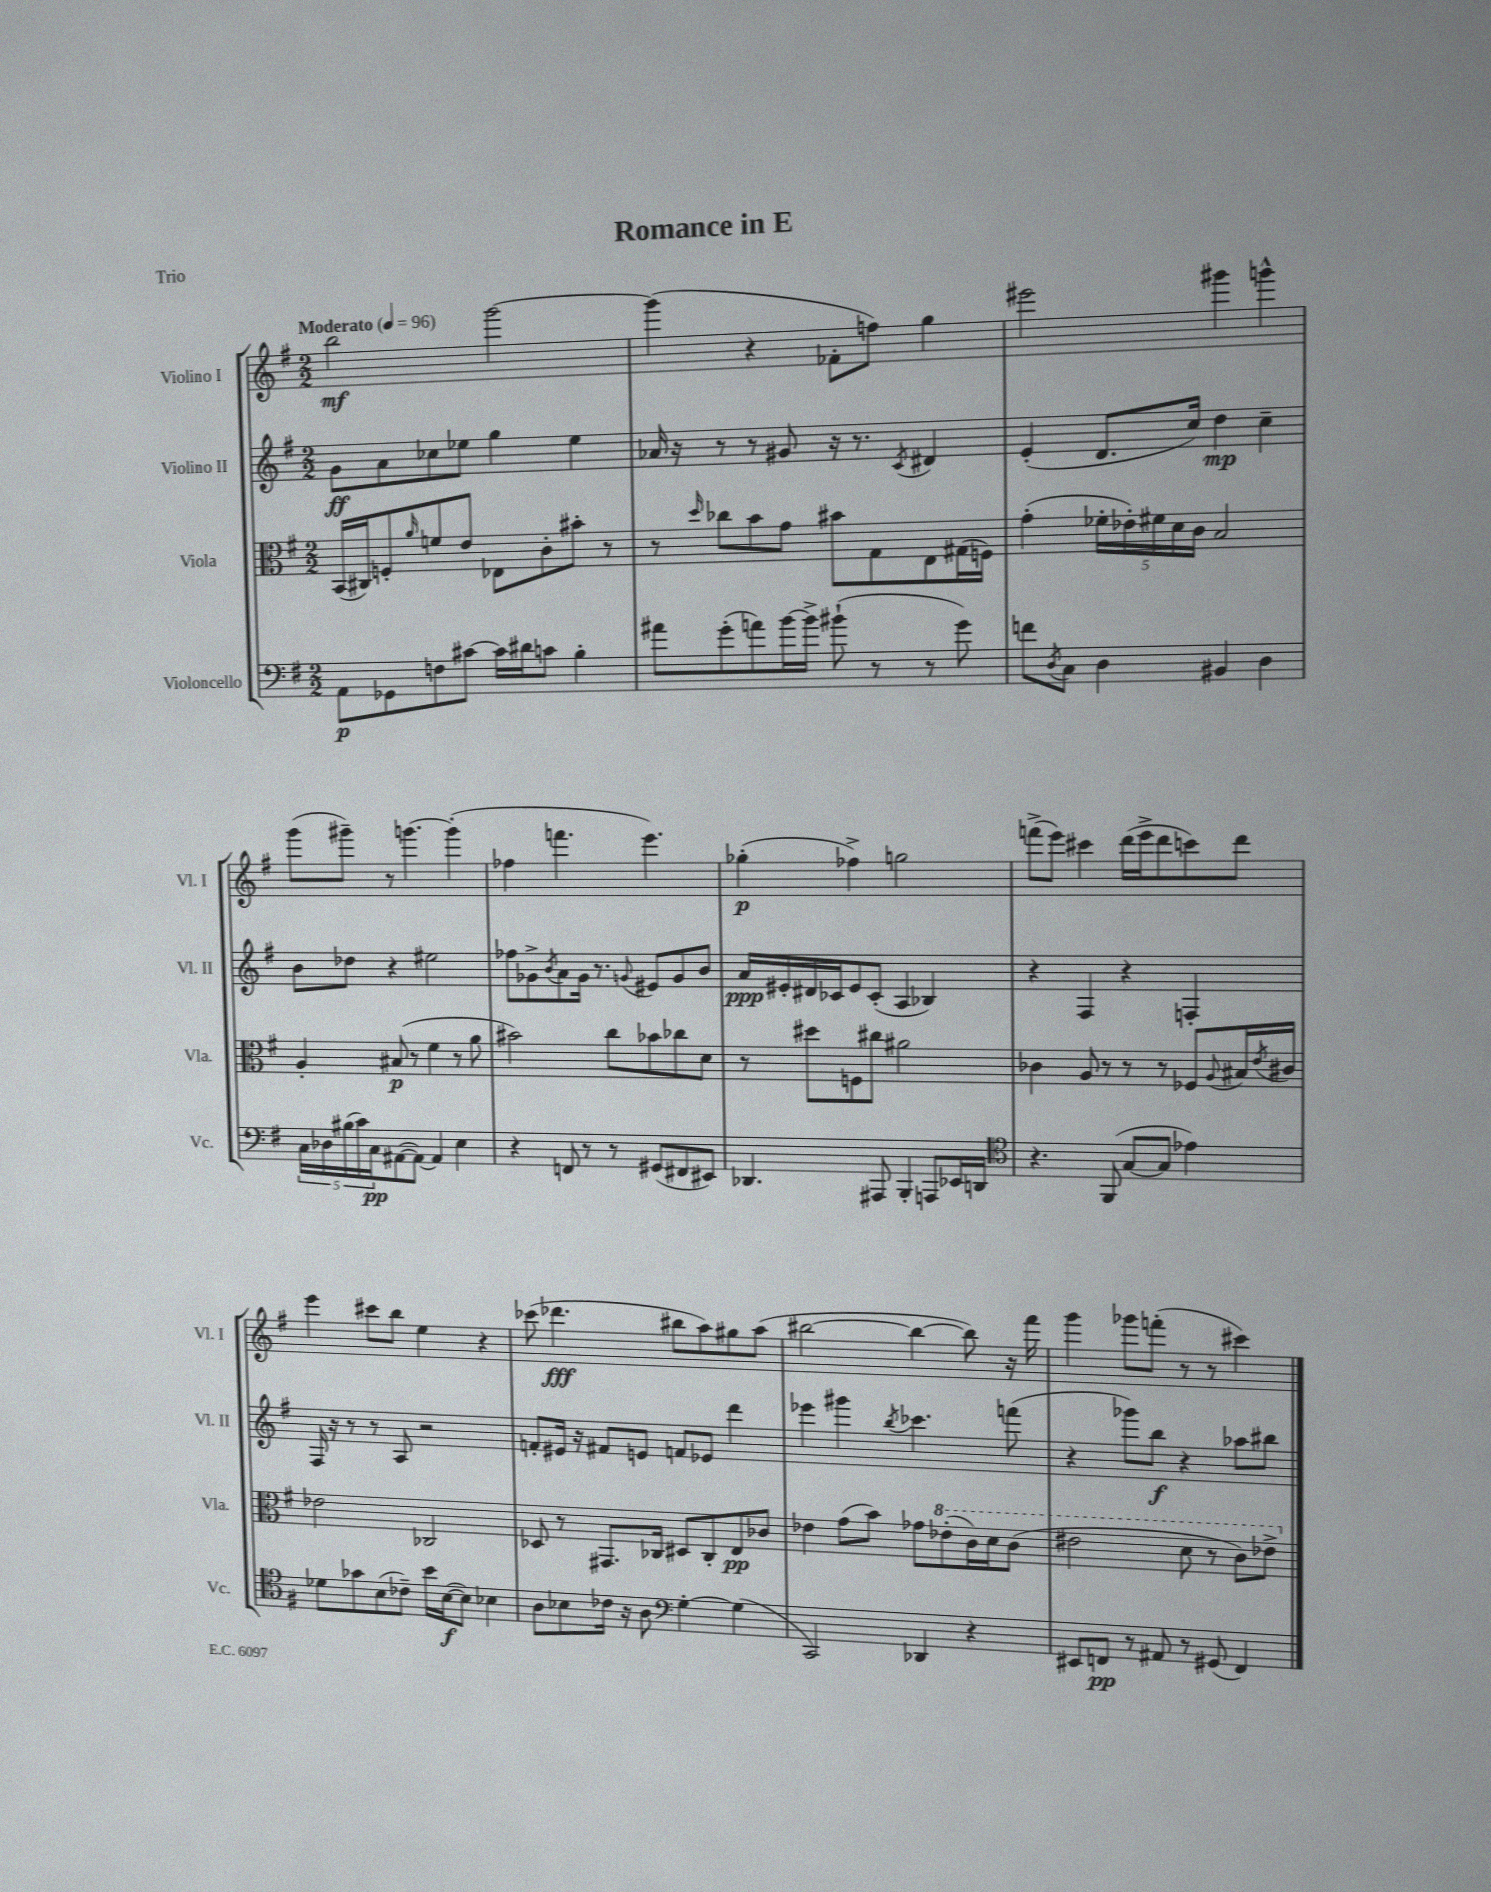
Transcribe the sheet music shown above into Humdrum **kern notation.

**kern	**kern	**kern	**kern
*staff4	*staff3	*staff2	*staff1
*clefF4	*clefC3	*clefG2	*clefG2
*k[f#]	*k[f#]	*k[f#]	*k[f#]
*M2/2	*M2/2	*M2/2	*M2/2
*MM96	*MM96	*MM96	*MM96
8AA	(16BB	8g	2bb
.	16C#)	.	.
8GG-	8F'	8a	.
.	16qqa	.	.
8F	8f	8cc-	.
[8c#	8e	8ee-	.
16c#]	8E-	4gg	[2ggg
16d#	.	.	.
8c	8c'	.	.
4B'	8b#'	4ee-	.
.	8r	.	.
=	=	=	=
8a#	8r	16a-	(4ggg]
.	.	16r	.
.	16qqdd	.	.
(8g'	8cc-	8r	.
8a)	8b	8r	4r
[16b	8g	8g#	.
16b^]	.	.	.
(8b#`	8b#	16r	8f-'
.	.	8.r	.
8r	8G	.	8ff)
.	.	8qc	.
8r	8E	4d#	4gg
8g)	(16G#	.	.
.	16F)	.	.
=	=	=	=
8f	(4g'	(4e'	2eee#
8qD	.	.	.
8C	.	.	.
4D	20f-'	8.d	.
.	20e-')	.	.
.	20f#	.	.
.	20d	.	.
.	.	16cc)	.
.	20c	.	.
4BB#	2B	4dd	4ggg#
4D	.	4cc~	4ggg^^
=	=	=	=
20C	4A'	8b	(8ggg
20D-	.	.	.
(20B#	.	.	.
.	.	8dd-	8ggg#~)
20c)	.	.	.
20C	.	.	.
([8AA#	(8B#	4r	8r
8AA#_)	8r	.	[4.ggg
4AA#]	4f#	2ee#	.
4E	8r	.	(4ggg']
.	8a	.	.
=	=	=	=
4r	2b#)	8ff-	4ff-
.	.	8g-^	.
.	.	8qb	.
8FF	.	8a	4.fff
8r	.	16g-	.
.	.	8.r	.
8r	8cc	.	.
.	.	8qqg	.
(8GG#	8b-	8e#	4.eee)
8FF#	8cc-	8g	.
8EE#)	8d	8b	.
=	=	=	=
4.DD-	8r	16a	(4gg-'
.	.	16e#'	.
.	8dd#	16d#	.
.	.	16c-	.
.	8F	8e#	4ff-^)
8AAA#	8cc#	(8c-'	.
4BBB'	2a#	4A	2gg
8AAA	.	4B-)	.
16EE-	.	.	.
16DD	.	.	.
=	=	=	=
*clefC4	*	*	*
4.r	4c-	4r	(8fff^
.	.	.	8eee)
.	8A	4F#	4ccc#
(8FF#	8r	.	.
[8G	8r	4r	(16ddd
.	.	.	16eee^
8G]	8r	.	8ddd
4e-)	8F-	4F'	8ccc)
.	8qqA	.	.
.	16B#	.	8ddd
.	8qe	.	.
.	16c#	.	.
=	=	=	=
8d-	2e-	16F#	4eee
.	.	16r	.
8g-	.	8r	.
(8B	.	8r	8ccc#
8c-~)	.	8A	8bb
16b	2C-	2r	4ee
([16B	.	.	.
8B])	.	.	.
4B-	.	.	4r
=	=	=	=
8A	8D-	8f'	(8ccc-
8B-	8r	16e#	4.ddd-
.	.	16r	.
16c-	8.GG#	8f#	.
16r	.	.	.
8A	.	8e	.
.	16C-	.	.
*clefF4	*	*	*
[4G'	8D#	8f	8bb#
.	8C-'	8e-	8aa)
(4G]	8E	4ddd	8gg#
.	8c-	.	(8aa
=	=	=	=
2CC)	4e-	4eee-	[2bb#
.	(8g	4ggg#	.
.	8b)	.	.
.	.	8qbb	.
4DD-	8g-	4.ccc-	4bb#_
.	(8ee-'	.	.
4r	16cc)	.	8bb#])
.	16dd	.	.
.	(8cc	(8fff	16r
.	.	.	16fff#
=	=	=	=
8EE#	2ee#	4r	4ggg
8FF	.	.	.
8r	.	8ggg-)	8ggg-
8AA#	.	8bb	(8fff'
8r	8dd	4r	8r
(8GG#	8r	.	8r
4FF)	8cc)	8aa-	4ccc#)
.	8ee-^	8bb#	.
==	==	==	==
*-	*-	*-	*-
